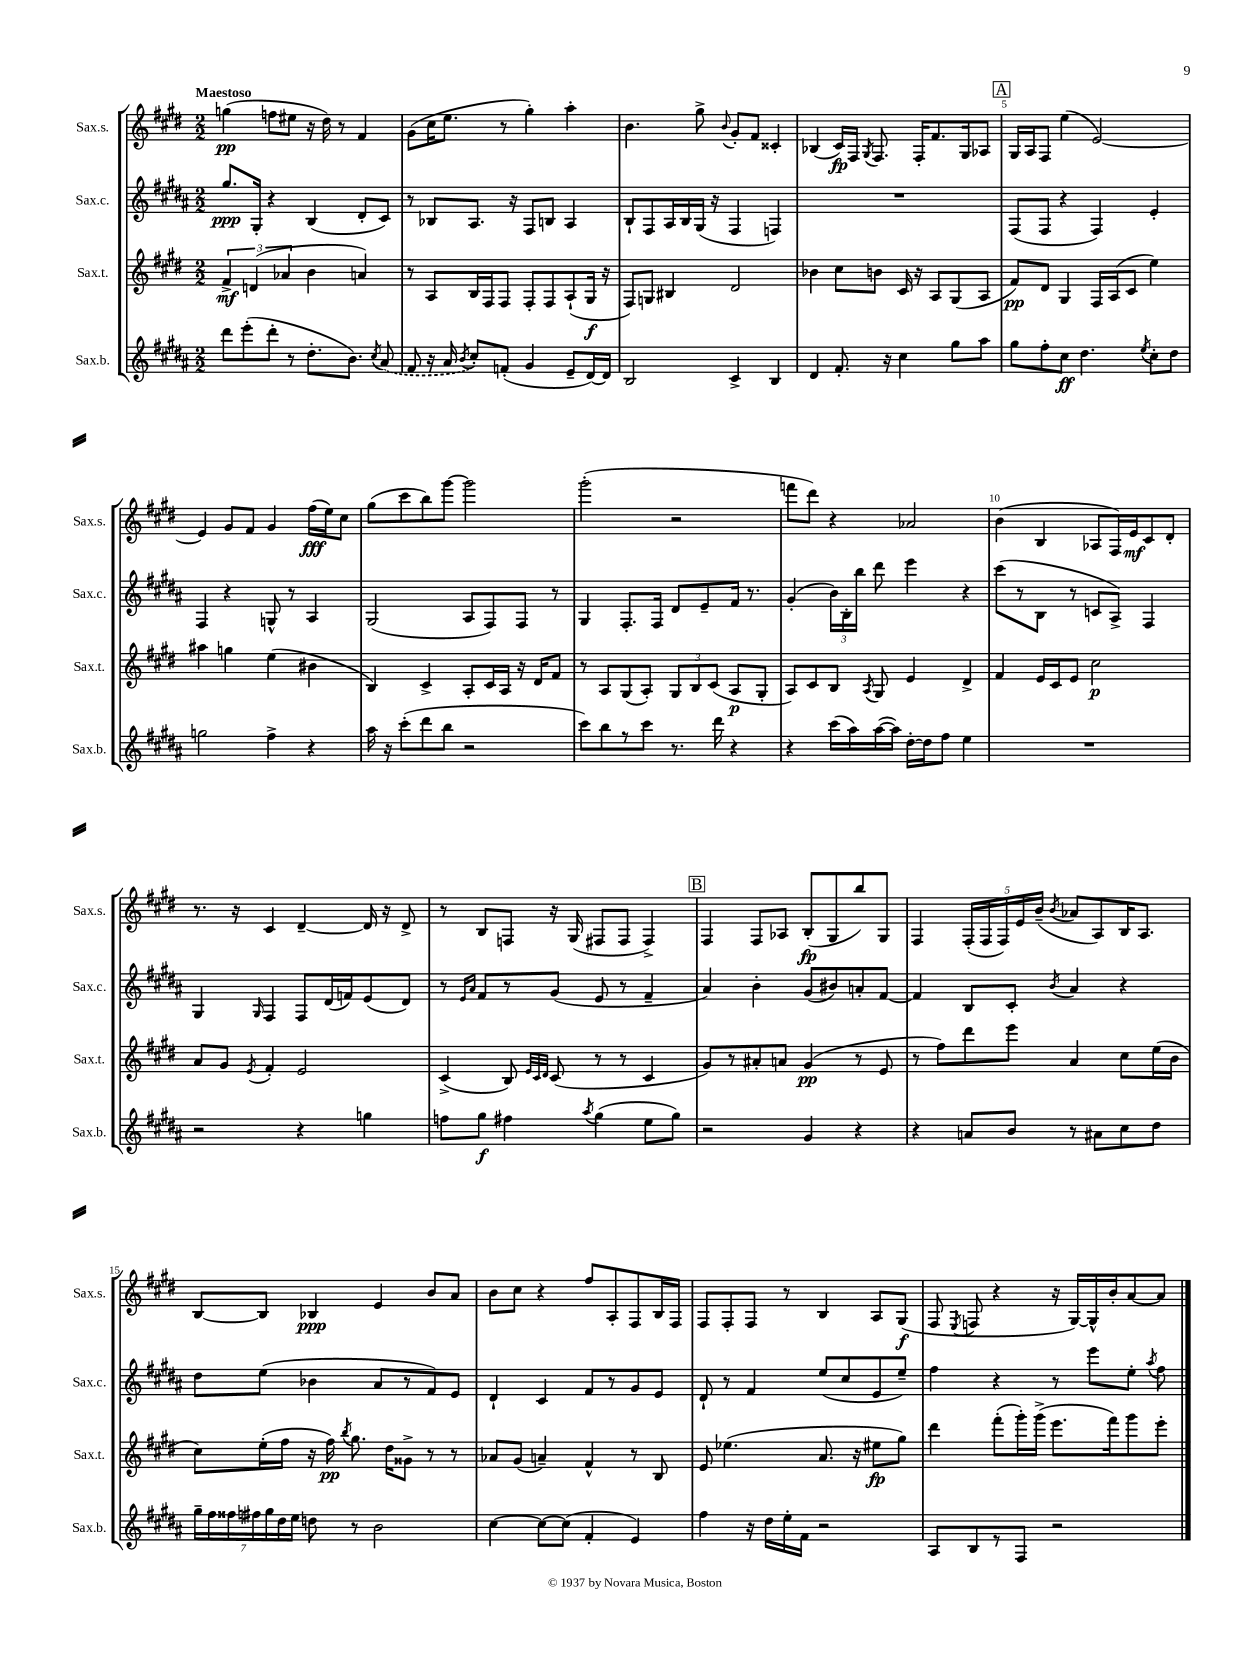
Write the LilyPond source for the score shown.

<<
\new StaffGroup <<
\new Staff = "s0" \with { instrumentName = "Sax.s." shortInstrumentName = "Sax.s." } {
    \clef treble \key e \major \numericTimeSignature \time 2/2 \tempo "Maestoso"
    \autoBeamOff g''4\pp( f''8[ eis''8] r16 dis''16) r8 fis'4 |
    gis'8[( cis''16 e''8.] r8 gis''4-.) a''4-. |
    b'4. gis''8-> \appoggiatura { b'8 } gis'8[-. fis'8] cisis'4-. |
    bes4( cis'16[\fp) fis16] \acciaccatura { gis8 } fis8. fis16[-. fis'8. gis16 aes8] |
    \mark \markup { \box "A" } gis16[ a16 fis8] e''4( e'2~) |
    e'4 gis'8[ fis'8] gis'4 fis''16[\fff( e''16) cis''8] |
    gis''8[( cis'''8 b''8) gis'''8]~ gis'''2 |
    gis'''2-.( r2 |
    f'''8[ dis'''8]) r4 aes'2 |
    b'4( b4 aes8[ fis16) e'16\mf cis'8 dis'8]-. |
    r8. r16 cis'4 dis'4~-- dis'16 r16 dis'8-> |
    r8 b8[ f8] r16 gis16( fis8[ fis8] fis4->) |
    \mark \markup { \box "B" } fis4 fis8[ aes8] b8[-.\fp( gis8 b''8) gis8] |
    fis4 \tuplet 5/4 { fis16[-.( fis16 fis16) e'16 b'16]--( } \acciaccatura { b'8 } aes'8[ a8) b16 a8.] |
    b8[~ b8] bes4\ppp e'4 b'8[ a'8] |
    b'8[ cis''8] r4 fis''8[ a8-. fis8 b16 fis16] |
    fis8[ fis8-. fis8] r8 b4 a8[ gis8]\f( |
    fis8 \acciaccatura { e8 } f8 r4 r16 gis16[~) gis16-^ b'16-. a'8~ a'8] \bar "|." |
}
\new Staff = "s1" \with { instrumentName = "Sax.c." shortInstrumentName = "Sax.c." } {
    \clef treble \key b \major \numericTimeSignature \time 2/2
    \autoBeamOff gis''8.[\ppp gis16]-. r4 b4( dis'8[-. cis'8]) |
    r8 bes8[ ais8.] r16 fis8[ b8] ais4 |
    b8[-! fis8 ais16 b16 gis16]( r16 fis4 f4) |
    R1 |
    \mark \markup { \box "A" } fis8[( fis8] r4 fis4) e'4-. |
    fis4 r4 g8-^ r8 ais4 |
    gis2( ais8[ fis8) fis8] r8 |
    gis4 fis8.[-. fis16] dis'8[ e'8-- fis'16] r8. |
    gis'4-.( \tuplet 3/2 { b'16[) b16-. b''16] } dis'''8 e'''4 r4 |
    cis'''8[( r8 b8] r8 c'8[ ais8]->) fis4 |
    gis4 \grace { gis16 } fis4 fis8[ dis'16( f'16) e'8( dis'8]) |
    r8 \grace { e'16[ ais'16] } fis'8[ r8 gis'8]( e'8 r8 fis'4-- |
    \mark \markup { \box "B" } ais'4) b'4-. gis'8[( bis'8) a'8-. fis'8]~ |
    fis'4 b8[ cis'8]-. \acciaccatura { b'8 } ais'4 r4 |
    dis''8[ e''8]( bes'4 ais'8[ r8 fis'8) e'8] |
    dis'4-! cis'4 fis'8[ r8 gis'8 e'8] |
    dis'8-! r8 fis'4 e''8[( cis''8 e'8 e''8]--) |
    fis''4 r4 r8 e'''8[ e''8]-. \acciaccatura { ais''8 } fis''8 \bar "|." |
}
\new Staff = "s2" \with { instrumentName = "Sax.t." shortInstrumentName = "Sax.t." } {
    \clef treble \key e \major \numericTimeSignature \time 2/2
    \autoBeamOff \tuplet 3/2 { fis'4->\mf d'4( aes'4 } b'4 a'4) |
    r8 a8[ b16 fis16 fis8] fis8[-. fis8 a8-!( gis16]\f r16 |
    fis8[) g8] bis4 dis'2 |
    bes'4 cis''8[ b'8] cis'16 r16 a8[ gis8( a8] |
    \mark \markup { \box "A" } fis'8[\pp) dis'8] gis4 fis16[ a16( cis'8] e''4) |
    ais''4 g''4 e''4( bis'4 |
    b4) cis'4-> a8[-. cis'16 a16] r16 dis'16[ fis'8] |
    r8 a8[ gis8( a8]-.) \tuplet 3/2 { gis8[ b8 cis'8]( } a8[\p gis8]-. |
    a8[) cis'8 b8] \acciaccatura { a8 } gis8 e'4 dis'4-> |
    fis'4 e'16[ cis'16 e'8] cis''2\p |
    a'8[ gis'8] \acciaccatura { e'8 } fis'4-. e'2 |
    cis'4->( b8) \grace { e'32[ cis'32 dis'32] } cis'8( r8 r8 cis'4 |
    \mark \markup { \box "B" } gis'8[) r8 ais'8-. a'8] gis'4\pp( r8 e'8 |
    r8 fis''8[) dis'''8 e'''8] a'4 cis''8[ e''16( b'16] |
    cis''8[) e''16-.( fis''16] r16 fis''16\pp) \acciaccatura { b''8 } gis''8. dis''16[ gisis'8]-> r8 r8 |
    aes'8[ gis'8]( a'4--) fis'4-^ r8 b8 |
    e'8 ees''4.( a'8. r16 eis''8[\fp gis''8]) |
    dis'''4 fis'''8[-.( gis'''16-.) gis'''16]->( e'''8.[ fis'''16) gis'''8 e'''8]-. \bar "|." |
}
\new Staff = "s3" \with { instrumentName = "Sax.b." shortInstrumentName = "Sax.b." } {
    \clef treble \key b \major \numericTimeSignature \time 2/2
    \autoBeamOff dis'''8[ e'''8-.( dis'''8]-. r8 dis''8.[-. b'8.]) \acciaccatura { cis''8 } \once \slurDashed ais'8( |
    fis'8 r16 ais'16 \acciaccatura { b'8 } cis''8[-.) f'8]-.( gis'4 e'8[-- dis'16~) dis'16] |
    b2 cis'4-> b4 |
    dis'4 fis'8.-. r16 cis''4 gis''8[ ais''8] |
    \mark \markup { \box "A" } gis''8[ fis''8-. cis''8]\ff dis''4. \acciaccatura { e''8 } cis''8[-. dis''8] |
    g''2 fis''4-> r4 |
    ais''16 r16 cis'''8[-.( dis'''8 b''8] r2 |
    cis'''8[) b''8 r8 cis'''8] r8. dis'''16 r4 |
    r4 cis'''16[( ais''16) ais''16~( ais''16]) dis''16[~-. dis''16 fis''8] e''4 |
    R1 |
    r2 r4 g''4 |
    f''8[ gis''8]\f fis''4 \acciaccatura { ais''8 } gis''4( e''8[ gis''8]) |
    \mark \markup { \box "B" } r2 gis'4 r4 |
    r4 a'8[ b'8] r8 ais'8[ cis''8 dis''8] |
    \tuplet 7/4 { gis''16[-- fis''16 fisis''16 fis''16 gis''16 dis''16 e''16] } d''8 r8 b'2 |
    cis''4~ cis''8[~ cis''8]( fis'4-. e'4) |
    fis''4 r16 dis''16[ e''16-. fis'16] r2 |
    ais8[ b8 r8 fis8] r2 \bar "|." |
}
>>
>>
\layout { \context { \Score \override BarNumber.break-visibility = ##(#f #t #t) barNumberVisibility = #(every-nth-bar-number-visible 5) } }
